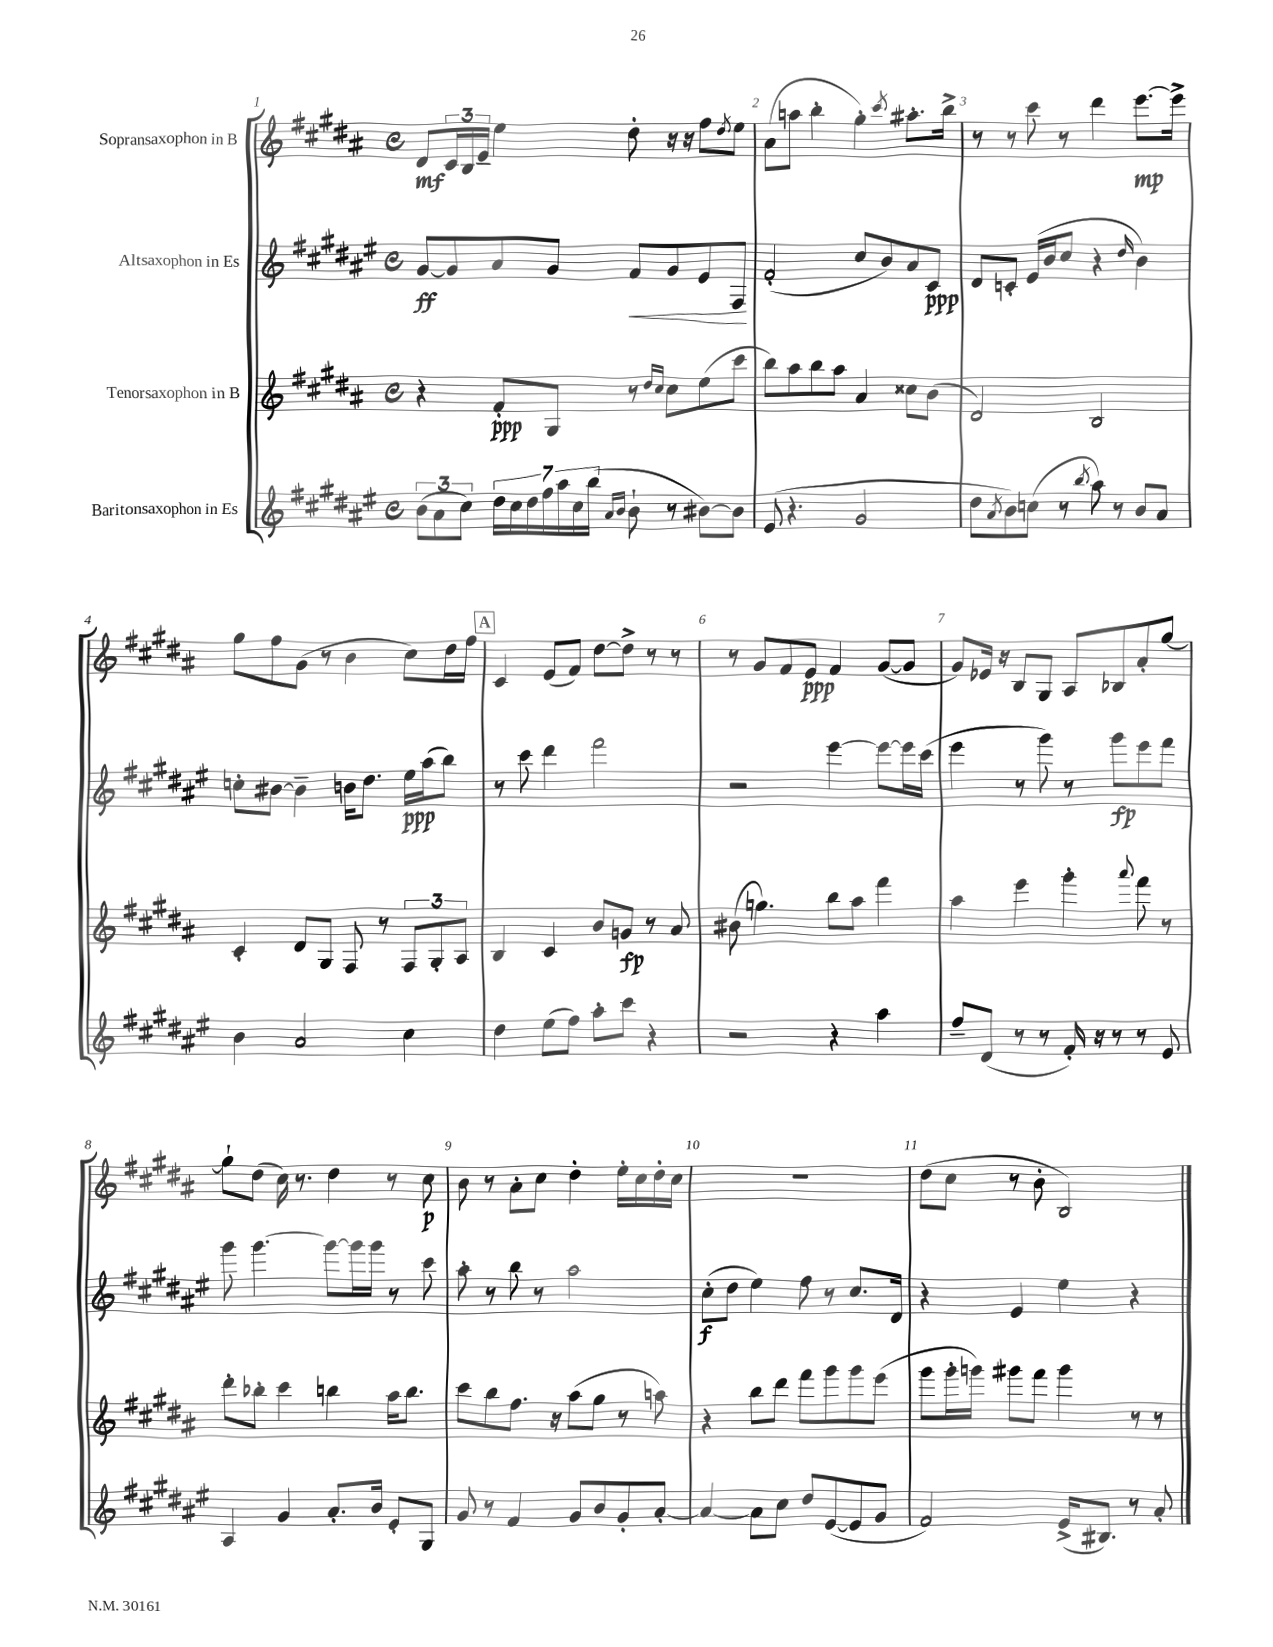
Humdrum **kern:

**kern	**kern	**kern	**kern
*staff4	*staff3	*staff2	*staff1
*clefG2	*clefG2	*clefG2	*clefG2
*k[f#c#g#d#a#e#]	*k[f#c#g#d#a#]	*k[f#c#g#d#a#e#]	*k[f#c#g#d#a#]
*M4/4	*M4/4	*M4/4	*M4/4
*met(c)	*met(c)	*met(c)	*met(c)
(12b	4r	[8g#	8d#
12a#	.	.	.
.	.	8g#]	24c#
12cc#)	.	.	24B
.	.	.	24e~
28dd#	8f#'	8a#	4ee
28cc#	.	.	.
28dd#	.	.	.
28ff#	.	.	.
.	8G#	8g#	.
28aa#	.	.	.
28cc#	.	.	.
(28bb	.	.	.
16qqa#	.	.	.
16qqb	.	.	.
8b`	8r	8f#	8dd#'
.	16qqdd#	.	.
.	16qqcc#	.	.
8r	8cc#	8g#	16r
.	.	.	16r
[8b#)	(8ee	8e#	8ff#
.	.	.	8qdd#
8b#]	8ccc#	8F#	8ee
=	=	=	=
(8e#	8bb)	(2f#'	(8a#
4.r	8aa#	.	8aa
.	8bb	.	4bb'
.	8aa#	.	.
2g#	4a#	8cc#	4gg#')
.	.	8b)	.
.	.	.	8qccc#
.	8cc##	8a#	8.aa#'
.	(8b	8c#	.
.	.	.	16bb^
=	=	=	=
8dd#	2d#)	8d#	8r
8qa#	.	.	.
8b)	.	8c'	8r
(8cc	.	(16e#	8ccc#
.	.	16b	.
8r	.	8cc#	8r
8qbb	.	.	.
8aa#)	2B	4r	4ddd#
8r	.	.	.
.	.	16qqdd#	.
8b	.	4b)	[8.eee
8a#	.	.	.
.	.	.	16eee^]
=	=	=	=
4b	4c#'	8cc'	8gg#
.	.	[8b#	8ff#
2a#	8d#	4b#~]	(8g#
.	8G#	.	8r
.	8F#	16b	4b
.	.	8.dd#	.
.	8r	.	.
4cc#	12F#	16ee#	8cc#)
.	.	(16aa#	.
.	12G#'	.	.
.	.	8bb)	16dd#
.	12A#	.	.
.	.	.	16ff#
=	=	=	=
4dd#	4B	8r	4c#
.	.	8ccc#	.
(8ee#	4c#	4ddd#	(8e
8ff#)	.	.	8f#)
8aa#'	8b	2fff#	[8dd#
8ccc#	8g	.	8dd#^]
4r	8r	.	8r
.	8a#	.	8r
=	=	=	=
2r	(8b#	2r	8r
.	4.gg)	.	8g#
.	.	.	8f#
.	.	.	8e
4r	8bb	[4eee#	4f#
.	8aa#	.	.
4aa#	4fff#	8eee#_	([8g#
.	.	16eee#]	8g#]
.	.	(16ccc#	.
=	=	=	=
8ff#~	4aa#	4eee#	8g#)
(8d#	.	.	16e-
.	.	.	16r
8r	4eee	8r	8B
8r	.	8ggg#)	8G#
16f#')	4ggg#'	8r	8A#
16r	.	.	.
8r	.	8ggg#	8B-
.	8qqaaa#	.	.
8r	8fff#	8eee#	8a#'
8e#	8r	8fff#	[8gg#
=	=	=	=
4A#	8ddd#'	8ggg#	8gg#`]
.	8bb-'	[4.ggg#	(8dd#
4g#	4ccc#	.	16cc#)
.	.	.	8.r
8.a#'	4bb	8ggg#_	4dd#
.	.	16ggg#]	.
16b	.	16ggg#	.
8e#'	16aa#	8r	8r
.	8.bb	.	.
8G#	.	8ccc#	8cc#
=	=	=	=
8g#	8ccc#	8aa#'	8b
8r	8bb	8r	8r
4f#	8.ff#	8bb	8a#'
.	.	8r	8cc#
.	16r	.	.
8g#	(8aa#	2aa#	4dd#'
8b	8gg#	.	.
8g#'	8r	.	16ee'
.	.	.	16cc#
[8a#'	8aa)	.	16dd#'
.	.	.	16cc#
=	=	=	=
4a#_	4r	(8cc#'	1r
.	.	8dd#	.
8a#]	8bb	4ee#)	.
8cc#	8ddd#	.	.
8dd#	8fff#	8ff#	.
([8e#	8ggg#	8r	.
8e#]	8ggg#	8.cc#	.
8g#	(8eee	.	.
.	.	16d#	.
=	=	=	=
2f#)	8ggg#	4r	(8dd#
.	16ggg#'	.	8cc#
.	16ggg)	.	.
.	8ggg#	4e#	8r
.	8fff#	.	8b'
(16e#^	4ggg#	4ee#	2B)
8.B#)	.	.	.
8r	8r	4r	.
8a#'	8r	.	.
==	==	==	==
*-	*-	*-	*-
